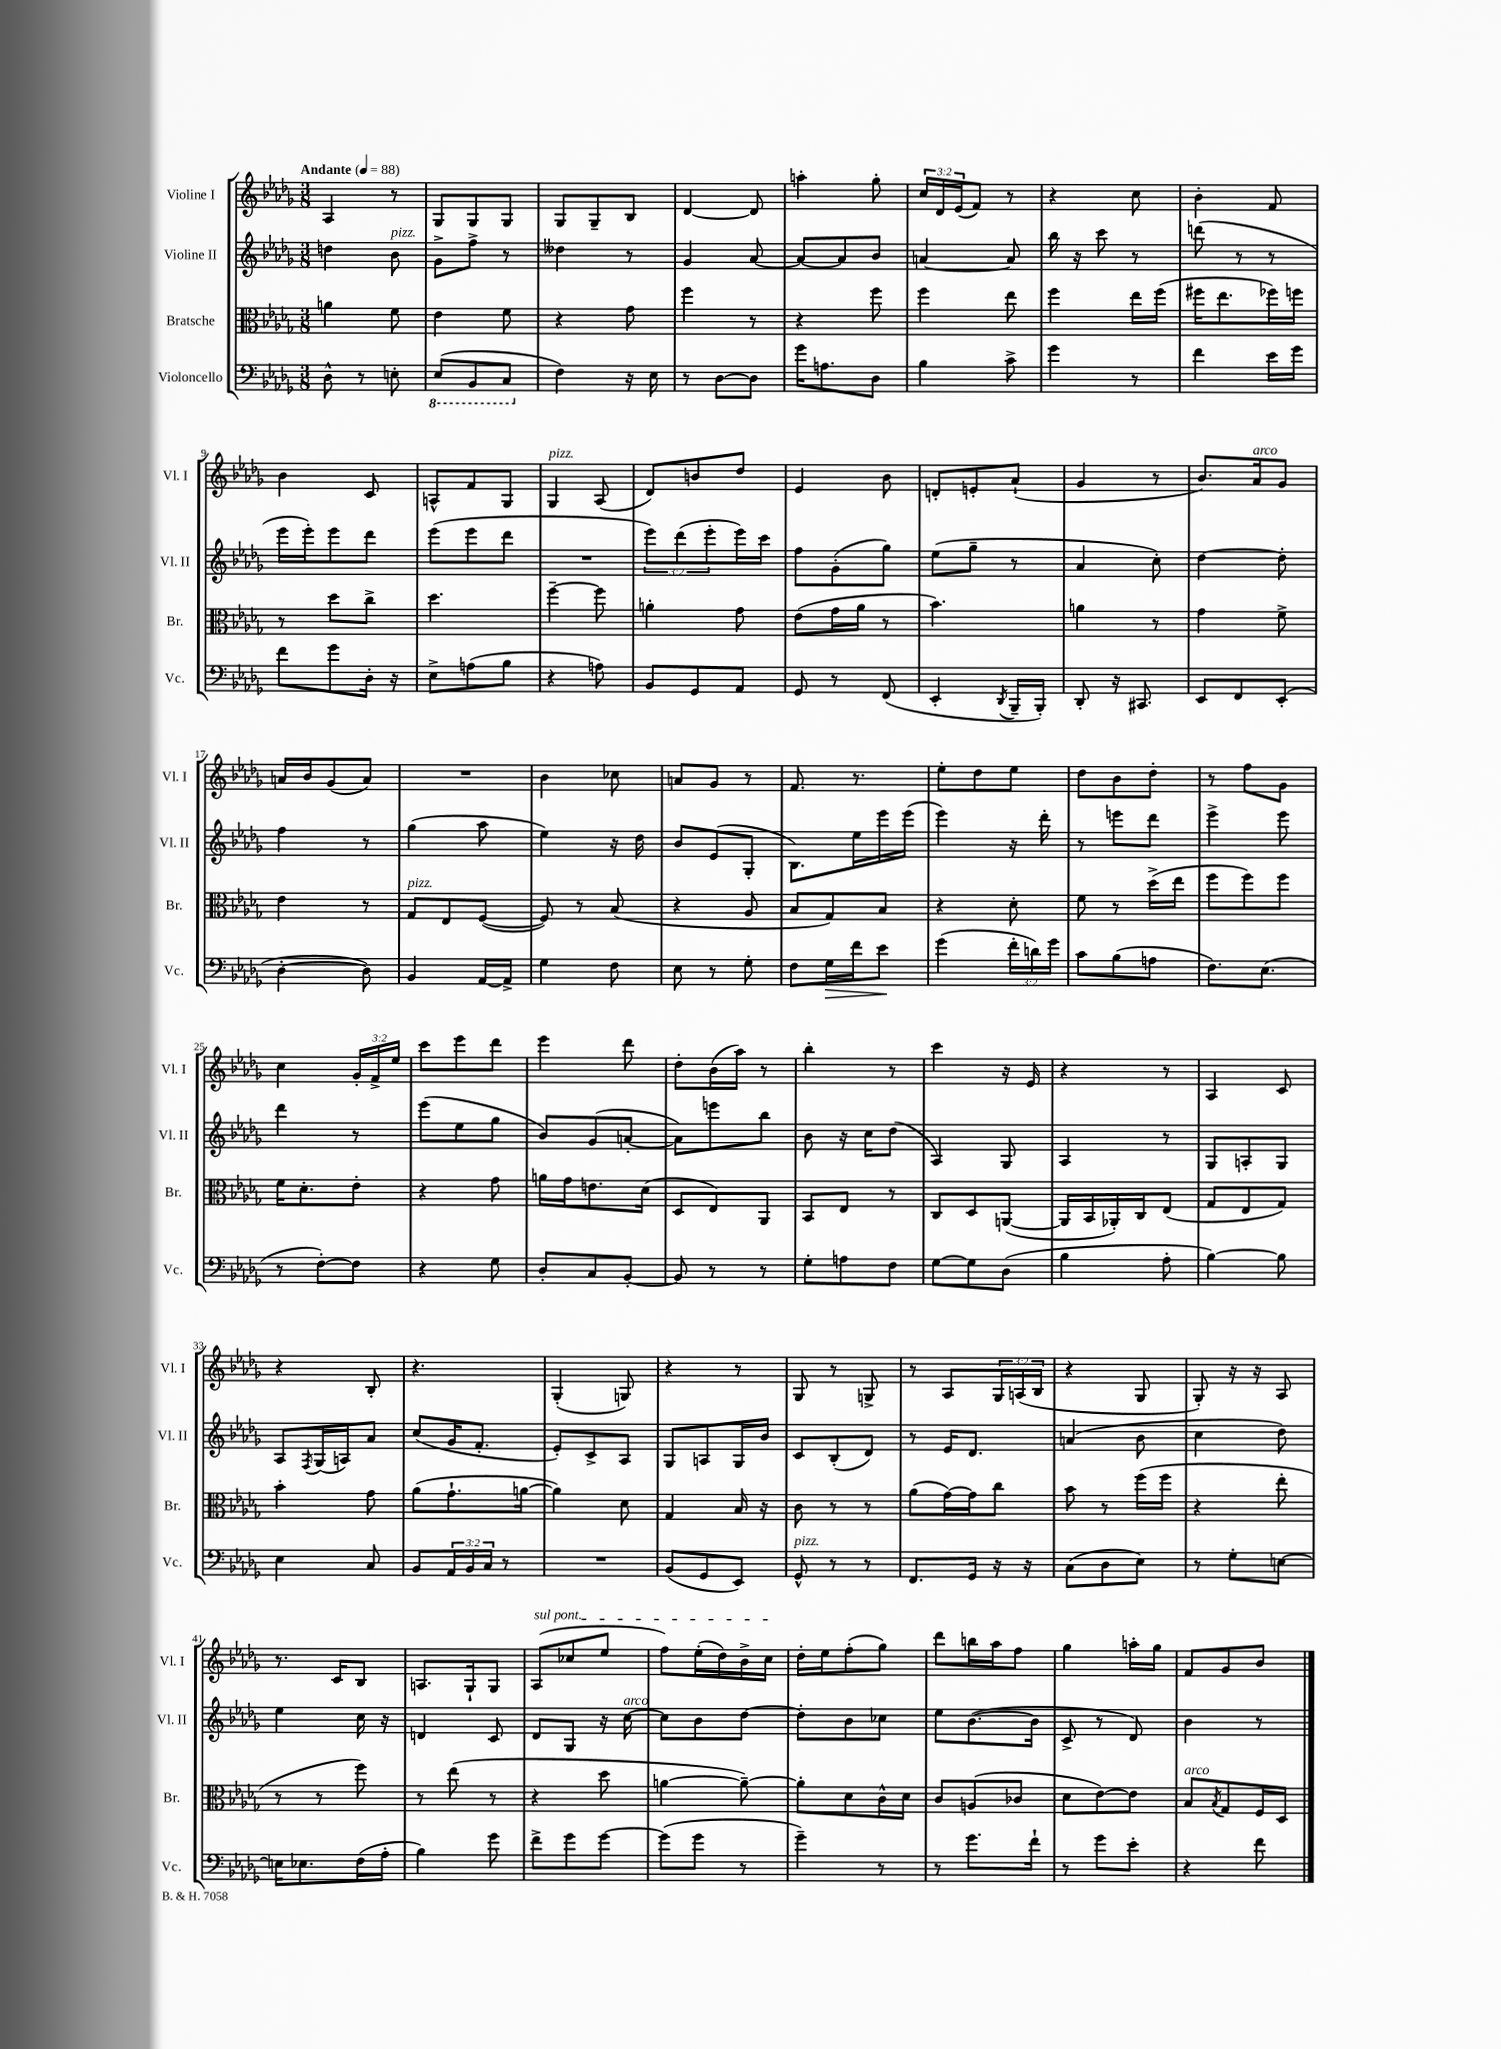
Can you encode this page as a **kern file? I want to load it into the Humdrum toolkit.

**kern	**kern	**kern	**kern
*staff4	*staff3	*staff2	*staff1
*clefF4	*clefC3	*clefG2	*clefG2
*k[b-e-a-d-g-]	*k[b-e-a-d-g-]	*k[b-e-a-d-g-]	*k[b-e-a-d-g-]
*M3/8	*M3/8	*M3/8	*M3/8
*MM88	*MM88	*MM88	*MM88
8D-^^\	4a\	4dd\	4A-/
8r	.	.	.
8E'\	8f\	8b-\	8r
=	=	=	=
(8EE-/L	4e-\	8g-^\L	8G-/L
8BBB-/	.	8ff^\J	8G-/
8CC/J	8f\	8r	8G-/J
=	=	=	=
4F\)	4r	4dd--\	8G-/L
.	.	.	8G-~/
16r	8g-\	8r	8B-/J
16E-\	.	.	.
=	=	=	=
8r	4ff\	4g-/	[4d-/
[8D-\L	.	.	.
8D-\]J	8r	[8a-/	8d-/]
=	=	=	=
16g-\LK	4r	8a-/_L	4aa'\
8.A\	.	.	.
.	.	8a-/]	.
8D-\J	8ff\	8b-/J	8gg-'\
=	=	=	=
4B-\	4ff\	[4a/	24cc/LL
.	.	.	24d-/
.	.	.	(24e-/J
.	.	.	8f/J)
8c^\	8ee-\	8a/]	8r
=	=	=	=
4g-\	4ff\	16bb-\	4r
.	.	16r	.
.	.	8ccc\	.
8r	16ee-\LL	8r	8cc\
.	(16ff\JJ	.	.
=	=	=	=
4f\	16ff#\LK	(8ddd\	4b-'\
.	8.ee-\	.	.
.	.	8r	.
16e-\LL	16ff-\L)	8r	8f/
16g-\JJ	16ff\JJ	.	.
=	=	=	=
8f\L	8r	16eee-\LL	4b-\
.	.	16eee-'\J)	.
8g-\	8dd-\L	8eee-\	.
16D-'\Jk	8cc^\J	8ddd-\J	8c/
16r	.	.	.
=	=	=	=
8E-^\L	4.dd-\	(8eee-\L	8A^^/L
(8A\	.	8eee-\	8f/
8B-\J	.	8ddd-\J	8G-/J
=	=	=	=
4r	[4ff~\	4.r	4G-/
8A\)	8ff\]	.	(8A-/
=	=	=	=
8BB-/L	4a'\	12eee-\L)	8d-/L)
.	.	(12ddd-\	.
8GG-/	.	.	8b/
.	.	12eee-'\	.
8AA-/J	8g-\	16eee-\L)	8dd-/J
.	.	16ccc\JJ	.
=	=	=	=
8GG-/	(8e-\L	8ff\L	4e-/
8r	16g-\L	(8g-'\	.
.	16a-\JJ	.	.
(8FF/	8r	8gg-\J)	8b-\
=	=	=	=
4EE-'/	4.b-\)	(8ee-\L	8d'/L
.	.	8gg-~\J	8e'/
8qDD-/	.	.	.
16BBB-~/LL	.	8r	(8a-`/J
16BBB-'/JJ)	.	.	.
=	=	=	=
8DD-'/	4a\	4a-/	4g-/
16r	.	.	.
8.CC#/	.	.	.
.	8r	8cc'\)	8r
=	=	=	=
8EE-/L	4g-\	[4dd-\	8.b-/L)
8FF/	.	.	.
.	.	.	16a-/k
(8EE-'/J	8f^\	8dd-'\]	8g-/J
=	=	=	=
[4D-'\	4e-\	4ff\	16a/LL
.	.	.	16b-/J
.	.	.	(8g-/
8D-\])	8r	8r	8a/J)
=	=	=	=
4BB-/	8G-/L	(4gg-\	4.r
.	8E-/	.	.
[16AA-/LL	([8F/J	8aa-\	.
16AA-^/]JJ	.	.	.
=	=	=	=
4G-\	8F/])	4ee-\)	4b-\
.	8r	.	.
8F\	(8B-/	16r	8cc-\
.	.	16dd-\	.
=	=	=	=
8E-\	4r	8b-/L	8a/L
8r	.	(8e-/	8g-/J
8G-'\	8A-/	8G-'/J	8r
=	=	=	=
8F\L	8B-/L	8.B-\L)	8.f/
16G-\L	8G-/)	.	.
16f\J	.	16ee-\L	8.r
8e-\J	8B-/J	16eee-\	.
.	.	(16eee-\JJ	.
=	=	=	=
(4g-\	4r	4eee-\)	8ee-'\L
.	.	.	8dd-\
24f'\LL	8d-'\	16r	8ee-\J
24d\)	.	.	.
.	.	16ddd-'\	.
24g-\JJ	.	.	.
=	=	=	=
8c\L	8f\	8r	8dd-\L
(8B-\	8r	8eee\L	8b-\
8A\J	(16dd-^\LL	8ddd-\J	8dd-'\J
.	16ee-\JJ	.	.
=	=	=	=
8.F\L)	8ff\L	4eee-^\	8r
.	8ff\)	.	8ff\L
(8.E-\J	.	.	.
.	8ff\J	8eee-\	8g-\J
=	=	=	=
8r	16f\LK	4ddd-\	4cc\
.	8.d-'\	.	.
[8F'\L)	.	.	.
8F\]J	8e-'\J	8r	24g-'/LL
.	.	.	24f^/
.	.	.	24ee-/JJ
=	=	=	=
4r	4r	(8eee-\L	8ccc\L
.	.	8ee-\	8eee-\
8G-\	8g-\	8gg-\J	8ddd-\J
=	=	=	=
8D-'/L	16a\LL	8b-/L)	4eee-\
.	16g-\J	.	.
8C/	8.e\	(8g-/	.
[8BB-'/J	.	[8a'/J	8ddd-\
.	(16d-\Jk	.	.
=	=	=	=
8BB-/]	8D-/L	8a\]L)	8dd-'\L
8r	8E-/)	8eee\	(16b-\L
.	.	.	16aa-\JJ)
8r	8AA-/J	8bb-\J	8r
=	=	=	=
8G-'\L	8BB-/L	8b-\	4bb-'\
8A\	8E-/J	16r	.
.	.	16cc\LK	.
8F\J	8r	(8dd-\J	8r
=	=	=	=
[8G-\L	8C/L	4A-/)	4ccc\
8G-\]	8D-/	.	.
(8D-\J	([8AA/J	8G-/	16r
.	.	.	16e-/
=	=	=	=
4B-\	16AA/]LL	4A-/	4r
.	16BB-/	.	.
.	16AA-'/)	.	.
.	16C/J	.	.
8A-'\	(8E-/J	8r	8r
=	=	=	=
[4B-\)	8G-/L	8G-/L	4A-/
.	8E-/	8A'/	.
8B-\]	8G-/J)	8G-/J	8c/
=	=	=	=
4E-\	4b-'\	8A-/L	4r
.	.	8qF/	.
.	.	(16G-/L	.
.	.	16A/J)	.
8C/	8g-\	8a-/J	8B-'/
=	=	=	=
8BB-/L	(8a-\L	(8cc/L	4.r
24AA-/L	8.g-`\	16g-/K	.
24BB-/	.	.	.
.	.	8.f'/J	.
24C/JJ	.	.	.
8r	.	.	.
.	[16a\Jk	.	.
=	=	=	=
4.r	4a\])	8e-'/L)	(4G-'/
.	.	8c^/	.
.	8d-\	8A-/J	8G/)
=	=	=	=
(8BB-/L	4G-/	8G-/L	4r
8GG-/	.	8A/	.
8EE-/J)	16B-/	16G-/L	8r
.	16r	16b-/JJ	.
=	=	=	=
8GG-^^/	8c\	8c/L	8G-/
8r	8r	(8B-'/	8r
8r	8r	8d-/J)	8G^/
=	=	=	=
8.FF/L	(8a-\L	8r	8r
.	[16g-\L)	16e-/LK	8A-/L
16GG-/Jk	16g-\]J	8.d-/J	.
16r	8cc\J	.	24G-/L
.	.	.	(24A/
16r	.	.	.
.	.	.	24B-/JJ
=	=	=	=
(8C\L	8b-\	(4a/	4r
8D-\	8r	.	.
8E-\J)	(16ff\LL	8b-\	8G-/
.	16ff\JJ	.	.
=	=	=	=
8r	4r	4cc\	8G-'/)
8G-'\L	.	.	16r
.	.	.	16r
[8E\J	8ee-'\	8dd-\)	8A-/
=	=	=	=
16E\]LK	8r	4ee-\	8.r
8.E-\	.	.	.
.	8r	.	.
.	.	.	16c/LK
(16F\L	8ff\)	16cc\	8B-/J
16A-'\JJ	.	16r	.
=	=	=	=
4B-\)	8r	4d/	8.A/L
.	(8ee-\	.	.
.	.	.	16G-`/k
8g-\	8r	8c/	8G-/J
=	=	=	=
8f^\L	4r	8d-/L	(8A-/L
8g-\	.	8G-/J	8cc-/
[8g-\J	8dd-\	16r	8ee-/J
.	.	[16cc\	.
=	=	=	=
(8g-\]L	[4a\	8cc\]L	8ff\L)
8g-\J	.	8b-\	(16ee-'\L
.	.	.	16dd-\)
8r	8a~\_)	[8dd-\J	16b-^\
.	.	.	16cc\JJ
=	=	=	=
4g-~\)	8a'\]L	8dd-'\]L	16dd-'\LL
.	.	.	16ee-\J
.	8d-\	8b-\	(8ff'\
8r	16c^^\L	8cc-\J	8gg-\J)
.	16d-\JJ	.	.
=	=	=	=
8r	8c/L	8ee-\L	8ddd-\L
8.g-\L	(8A/	([8.b-\	16bb\L
.	.	.	16aa-\J
.	8c-/J	.	8ff\J
16f`\Jk	.	16b-\]Jk	.
=	=	=	=
8r	8d-\L	8c^/	4gg-\
8g-\L	[8e-\)	8r	.
8e-'\J	8e-\]J	8d-/)	16aa'\LL
.	.	.	16gg-\JJ
=	=	=	=
4r	8B-/L	4b-\	8f/L
.	8qB-/	.	.
.	8G-/	.	8g-/
8f\	16F/L	8r	8b-/J
.	16D-/JJ	.	.
==	==	==	==
*-	*-	*-	*-
